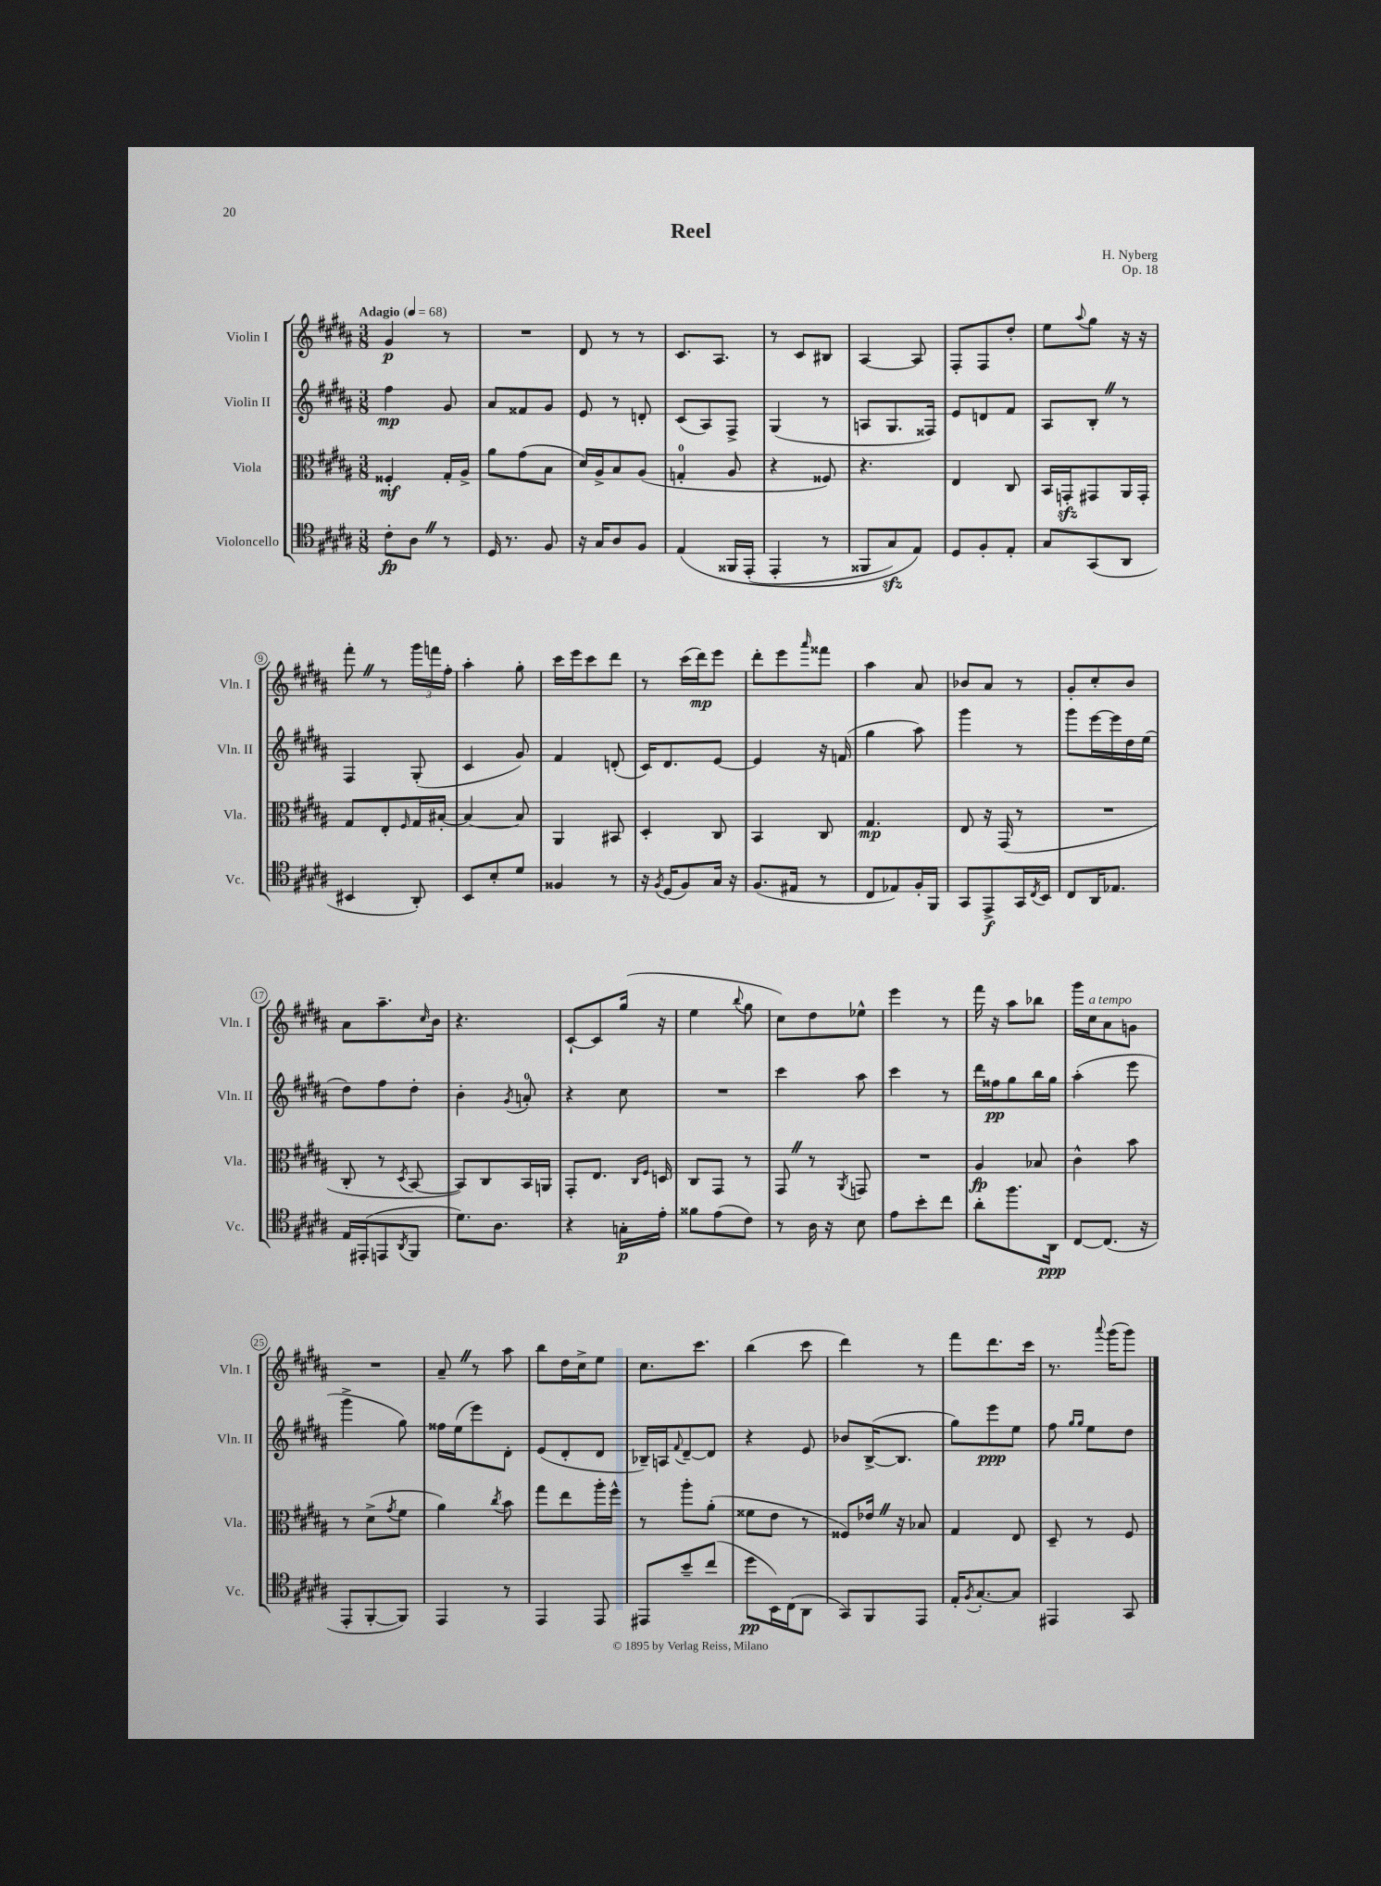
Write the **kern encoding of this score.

**kern	**kern	**kern	**kern
*staff4	*staff3	*staff2	*staff1
*clefC4	*clefC3	*clefG2	*clefG2
*k[f#c#g#d#a#]	*k[f#c#g#d#a#]	*k[f#c#g#d#a#]	*k[f#c#g#d#a#]
*M3/8	*M3/8	*M3/8	*M3/8
*MM68	*MM68	*MM68	*MM68
8c#'\L	4F##'/	4ff#\	4g#/
8A#\J	.	.	.
8r	16G#'/LL	8g#/	8r
.	16A#^/JJ	.	.
=	=	=	=
16D#/	8a#\L	8a#/L	4.r
8.r	.	.	.
.	(8g#\	8f##/	.
8F#/	8B\J	8g#/J	.
=	=	=	=
16r	16d#/LL)	8e/	8d#/
16G#/LK	16A#^/J	.	.
8A#/	8B/	8r	8r
8F#/J	(8A#/J	8d'/	8r
=	=	=	=
&(4E/	4G'/	(8c#/L	8.c#/L
.	.	8A#/)	.
.	.	.	8.A#/J
16FF##/LL	8A#/	8F#^/J	.
(16EE'/JJ	.	.	.
=	=	=	=
4EE'/	4r	(4G#/	8r
.	.	.	8c#/L
8r	8F##/)	8r	8B#/J
=	=	=	=
8FF##/L	4.r	8A/L	[4A#/
8G#/)	.	8.G#/	.
8E/J&)	.	.	8A#/]
.	.	16F##/Jk)	.
=	=	=	=
8D#/L	4E/	8e/L	8F#'/L
8F#'/	.	8d/	8F#/
8E'/J	8C#/	8f#/J	8dd#'/J
=	=	=	=
8G#/L	16BB/LL	8A#/L	8ee\L
.	16GG'/J	.	.
.	.	.	8qqaa#/
(8GG#/	8GG#/	8B'/J	8gg#\J
8AA#/J	16AA#/L	8r	16r
.	16GG#'/JJ	.	16r
=	=	=	=
4BB#/	8G#/L	4F#/	8fff#'\
.	8E'/	.	8r
.	16qqF#/	.	.
8AA#'/)	16G#/L	(8G#'/	24ggg#\LL
.	.	.	24fff\
.	[16B#'/JJ	.	.
.	.	.	24ff#'\JJ
=	=	=	=
8BB/L	4B#/_	4c#/	4aa#'\
8B'/	.	.	.
8d#/J	8B#/]	8g#/)	8gg#'\
=	=	=	=
4F##/	4AA#/	4f#/	16ccc#\LL
.	.	.	16eee\J
.	.	.	8ccc#\
8r	8BB#/	(8d'/	8ddd#\J
=	=	=	=
16r	4D#'/	16c#/LK)	8r
8qF#/	.	.	.
(16D#/LK	.	8.d#/	.
8F#/)	.	.	(16ccc#\LL
.	.	.	16ddd#\J)
16G#/Jk	8C#/	[8e/J	8eee\J
16r	.	.	.
=	=	=	=
(8.F#/L	4BB/	4e/]	8ddd#'\L
.	.	.	8eee\
16E#/Jk	.	.	.
.	.	.	16qqaaa#/
8r	8C#/	16r	8fff##\J
.	.	(16f/	.
=	=	=	=
8C#/L	4.G#/	4gg#\	4aa#\
8E-/)	.	.	.
16F#'/L	.	8aa#\)	8a#/
16FF#/JJ	.	.	.
=	=	=	=
8GG#/L	8E/	4ggg#\	8b-/L
8EE^/	16r	.	8a#/J
.	(16GG#/	.	.
16GG#/L	8r	8r	8r
8qC#/	.	.	.
16BB/JJ	.	.	.
=	=	=	=
8C#/L	4.r	8ggg#\L	8g#'/L
16AA#/K	.	[16eee\L	8cc#'/
8.E-/J	.	16eee\]	.
.	.	16dd#\	8b/J
.	.	(16ee\JJ	.
=	=	=	=
16E/LL	8C#'/	8dd#\L)	8a#\L
(16EE#'/J	.	.	.
8EE/	8r	8ff#\	8.aa#~\
8qAA#/	8qD#/	.	.
8FF#/J	[8BB/	8dd#'\J	.
.	.	.	16qqcc#/
.	.	.	16b\Jk
=	=	=	=
8.d#\L)	8BB/]L)	4b'\	4.r
.	8C#/	.	.
8.A#\J	.	.	.
.	.	8qg#/	.
.	16BB/L	8a'/	.
.	16AA/JJ	.	.
=	=	=	=
4r	8GG#'/L	4r	[8c#`/L
.	8.E/J	.	8c#/]
16G'\LL	.	8cc#\	(16gg#/Jk
.	16qqC#/LL	.	.
.	16qqF#/JJ	.	.
16e'\JJ	16D/	.	16r
=	=	=	=
8f##\L	8C#/L	4.r	4ee\
(8e\	8GG#/J	.	.
.	.	.	8qqbb/
8c#\J)	8r	.	8gg#\
=	=	=	=
8r	8GG#/	4ccc#\	8cc#\L)
16A#\	8r	.	8dd#\
16r	.	.	.
.	8qAA#/	.	.
8B\	8GG/	8aa#\	8ee-^^\J
=	=	=	=
8e\L	4.r	4ccc#\	4eee\
8b'\	.	.	.
8cc#\J	.	8r	8r
=	=	=	=
8a#'\L	4A#/	16ddd#\LL	16fff#\
.	.	16ff##\J	16r
8.ff#\	.	8gg#\	8aa#\L
.	8B-/	16bb\L	8bb-\J
16AA#\Jk	.	16gg#\JJ	.
=	=	=	=
[8C#/L	4c#^^\	(4aa#'\	16ggg#\LL
.	.	.	16cc#\J
(8.C#/]J	.	.	8a#\
.	8b\	8eee\	8g\J
16r	.	.	.
=	=	=	=
8EE'/L	8r	4ggg#^\	4.r
[8FF#'/	(8d#^\L	.	.
.	8qg#/	.	.
8FF#/]J)	8f#\J	8gg#\)	.
=	=	=	=
4EE/	4a#\)	16ff##\LL	8a#~/
.	.	(16ee\J	.
.	.	8eee\)	8r
.	8qcc#/	.	.
8r	8b\	8d#'\J	8aa#\
=	=	=	=
4EE/	8gg#\L	(8e/L	8bb\L
.	8ee\	8d#'/	16dd#\L
.	.	.	16cc#^\J
8EE/	16aa#'\L	8d#/J	8ee\J
.	16ff#^^\JJ	.	.
=	=	=	=
8EE#/L	8r	16B-~/LL)	8.cc#\L
.	.	16A/J	.
.	.	8qqf#/	.
8b~/	8aa#'\L	[8d#~/	.
.	.	.	8.ccc#\J
(8cc#/J	(8a#'\J	8d#/]J	.
=	=	=	=
8dd#\L	8f##\L	4r	(4bb\
16BB\L)	8e\J	.	.
(16C#\J	.	.	.
8AA#\J	8r	8e/	8ccc#\
=	=	=	=
8GG#/L)	8F##/L)	8b-/L	4ddd#\)
8FF#/	16e-/Jk	([16B^/K	.
.	16r	8.B/]J	.
8EE/J	8B-/	.	8r
=	=	=	=
16E'/LK	4G#/	8gg#\L)	8fff#\L
8qF#/	.	.	.
[8.G#'/	.	.	.
.	.	8eee\	8.ddd#\
8G#/]J	8E/	8ee\J	.
.	.	.	16ccc#\Jk
=	=	=	=
4EE#/	8D#~/	8ff#\	8.r
.	.	16qqgg#/LL	.
.	.	16qqgg#/JJ	.
.	8r	8ee\L	.
.	.	.	8qqaaa#/
.	.	.	(16ggg#\LK
8GG#/	8F#/	8dd#\J	8ggg#\J)
==	==	==	==
*-	*-	*-	*-
